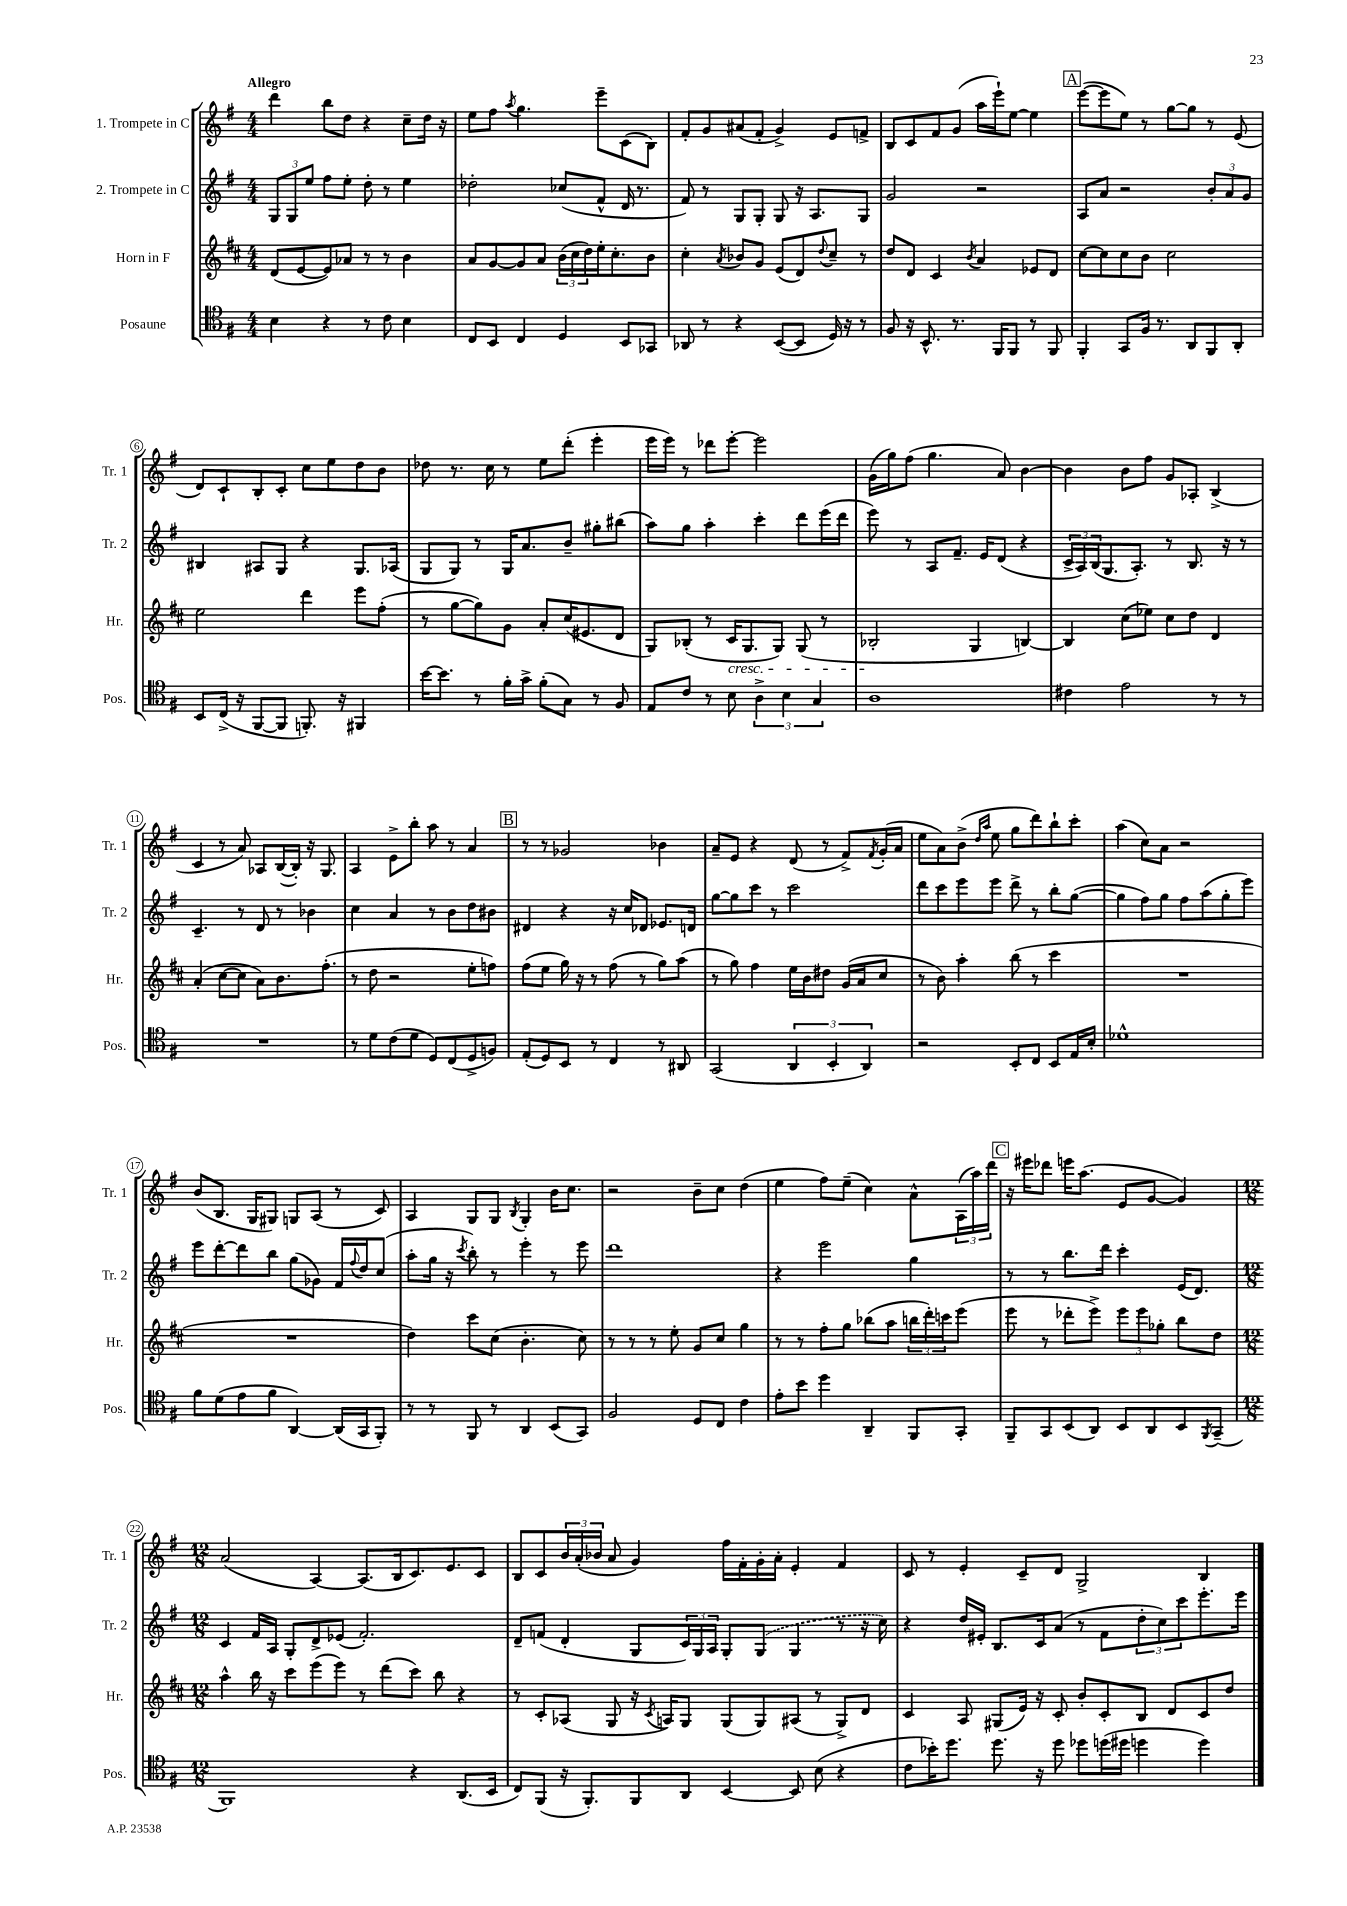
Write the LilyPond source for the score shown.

<<
\new StaffGroup <<
\new Staff = "s0" \with { instrumentName = "1. Trompete in C" shortInstrumentName = "Tr. 1" } {
    \clef treble \key g \major \numericTimeSignature \time 4/4 \tempo "Allegro"
    d'''4 b''8 d''8 r4 c''8-- d''16 r16 |
    e''8 fis''8 \acciaccatura { a''8 } g''4. e'''8-- c'8( b8) |
    fis'8-. g'8 ais'8( fis'8-. g'4->) e'8 f'8-> |
    b8 c'8 fis'8 g'8( a''16 e'''16-!) e''8~ e''4 |
    \mark \markup { \box "A" } e'''8~( e'''8 e''8) r8 g''8~ g''8 r8 e'8( |
    d'8) c'8-! b8-. c'8-. c''8 e''8 d''8 b'8 |
    des''8 r8. c''16 r8 e''8 d'''8-.( e'''4-. |
    e'''16 e'''16) r8 des'''8 e'''8~-. e'''2 |
    g'16( g''16) fis''8( g''4. a'8) b'4~ |
    b'4 b'8 fis''8 g'8 aes8-. b4->( |
    c'4 r8 a'8) aes8 b16~( b16-.) r16 g8. |
    a4 e'8-> b''8-. a''8 r8 a'4 |
    \mark \markup { \box "B" } r8 r8 ges'2 bes'4 |
    a'8-- e'8 r4 d'8( r8 fis'8->) \acciaccatura { fis'8 } g'16-.( a'16 |
    e''8 a'8) b'8->( \grace { d''16 a''16 } e''8 g''8 d'''8) b''8-! c'''8-. |
    a''4( c''8) a'8 r2 |
    b'8( b8. g16 gis8) g8 a8( r8 c'8) |
    a4 g8 g8 \acciaccatura { b8 } g4-. b'16 c''8. |
    r2 b'8-- c''8 d''4( |
    e''4 fis''8) e''8--( c''4) a'8-^ \tuplet 3/2 { a16( a''16) d'''16 } |
    \mark \markup { \box "C" } r16 eis'''16 des'''8 e'''16 a''8.( e'8 g'8~ g'4) |
    \numericTimeSignature \time 12/8 a'2( a4~) a8.( b16 c'8.) e'8. c'8 |
    b8 c'8 \tuplet 3/2 { b'16 a'16-.( bes'16 } a'8 g'4) fis''16 fis'16-. g'16-. a'16-. e'4-. fis'4 |
    c'8 r8 e'4-. c'8-- d'8 g2-> b4 \bar "|." |
}
\new Staff = "s1" \with { instrumentName = "2. Trompete in C" shortInstrumentName = "Tr. 2" } {
    \clef treble \key g \major \numericTimeSignature \time 4/4
    \tuplet 3/2 { g8 g8 e''8 } fis''8 e''8-. d''8-. r8 e''4 |
    des''2-. ces''8( fis'8-^ d'16 r8. |
    fis'8) r8 g8 g8-. g8 r16 a8. g8 |
    g'2 r2 |
    \mark \markup { \box "A" } a8 a'8 r2 \tuplet 3/2 { b'8-. a'8 g'8 } |
    bis4 ais8 g8 r4 g8. aes16( |
    g8 g8) r8 g16 a'8. b'8-- gis''8-. bis''8( |
    a''8) g''8 a''4-. c'''4-. d'''8 e'''16( d'''16 |
    e'''8) r8 a8 fis'8.-- e'16 d'8( r4 |
    \tuplet 3/2 { c'16-> a16) b16( } g8. a8.-.) r8 b8. r16 r8 |
    c'4.-- r8 d'8 r8 bes'4 |
    c''4 a'4 r8 b'8 d''8 bis'8 |
    \mark \markup { \box "B" } dis'4 r4 r16 c''16 des'8 ees'8. d'16 |
    g''8~ g''8 c'''8 r8 c'''2 |
    d'''8 c'''8 e'''8 e'''8 d'''8-> r8 b''8-. g''8~( |
    g''4 fis''8) g''8 fis''8 a''8( g''8-. e'''8) |
    e'''8 d'''8~-. d'''8 b''8 g''8( ges'8) fis'16 \appoggiatura { fis''8 } d''16 c''8( |
    a''8-. g''16 r16 \acciaccatura { c'''8 } b''8-.) r8 e'''4-. r8 e'''8 |
    d'''1 |
    r4 e'''2 g''4 |
    \mark \markup { \box "C" } r8 r8 b''8. d'''16 c'''4-. e'16( d'8.) |
    \numericTimeSignature \time 12/8 c'4 fis'16 a16 g8-. d'8-> ees'8( fis'2.-.) |
    d'8-- f'8( d'4-. g8 \tuplet 3/2 { c'16) g16 a16 } g8-. \once \slurDashed g8( g4 r8 r16 c''16) |
    r4 d''16 eis'16-. b8. c'16 a'8( r8 fis'8 \tuplet 3/2 { d''8-. c''8) c'''8 } e'''8.-. e'''16 \bar "|." |
}
\new Staff = "s2" \with { instrumentName = "Horn in F" shortInstrumentName = "Hr." } {
    \clef treble \key d \major \numericTimeSignature \time 4/4
    d'8( e'8~ e'8) aes'8 r8 r8 b'4 |
    a'8 g'8~ g'8 a'8 \tuplet 3/2 { b'16( cis''16 d''16) } e''16-. cis''8.-. b'8 |
    cis''4-. \acciaccatura { a'8 } bes'8 g'8 e'8( d'8) \appoggiatura { d''8 } cis''8-- r8 |
    d''8 d'8 cis'4 \acciaccatura { b'8 } a'4 ees'8 d'8 |
    \mark \markup { \box "A" } cis''8~ cis''8 cis''8 b'8 cis''2 |
    e''2 d'''4 e'''8 fis''8-.( |
    r8 g''8~ g''8) g'8 a'8-. cis''16( eis'8. d'8 |
    g8) bes8-.( r8 cis'16\cresc g8. g8) g8( r8 |
    bes2-.\! g4 b4~) |
    b4 cis''8( ees''8) cis''8 d''8 d'4 |
    a'4-.( cis''8~ cis''8 a'8) b'8. fis''8.-.( |
    r8 d''8 r2 e''8-. f''8) |
    \mark \markup { \box "B" } fis''8( e''8 g''16) r16 r8 fis''8( r8 g''8) a''8( |
    r8 g''8) fis''4 e''16 b'16 dis''8 g'16( a'16 cis''8 |
    r8 b'8) a''4-. b''8( r8 cis'''4 |
    R1 |
    R1 |
    d''4) cis'''8 cis''8( b'4.-. cis''8) |
    r8 r8 r8 e''8-. g'8 cis''8 g''4 |
    r8 r8 fis''8-. g''8 bes''8( a''8 \tuplet 3/2 { b''16 d'''16-.) c'''16 } e'''8( |
    \mark \markup { \box "C" } e'''8 r8 des'''8-. e'''8->) \tuplet 3/2 { e'''8 e'''8 ges''8-. } b''8 d''8 |
    \numericTimeSignature \time 12/8 a''4-^ b''16 r16 cis'''8 e'''8( e'''8) r8 d'''8( cis'''8) b''8 r4 |
    r8 cis'8-. aes8( g8 r16 \acciaccatura { cis'8 } a16) g8 g8( g8) ais8( r8 g8->) d'8 |
    cis'4 a8 gis8( e'16) r16 cis'8-. b'8-. cis'8-. b8 d'8 cis'8 d''8 \bar "|." |
}
\new Staff = "s3" \with { instrumentName = "Posaune" shortInstrumentName = "Pos." } {
    \clef tenor \key g \major \numericTimeSignature \time 4/4
    b4 r4 r8 c'8 b4 |
    c8 b,8 c4 d4 b,8 ges,8 |
    aes,8 r8 r4 b,8~( b,8 d16) r16 r8 |
    fis8 r16 b,8.-^ r8. fis,16 fis,8 r8 fis,8 |
    \mark \markup { \box "A" } fis,4-. g,8 fis16 r8. a,8 fis,8 a,8-. |
    b,8 c16->( r16 fis,8~ fis,8 f,8.-.) r16 fis,4 |
    b'16~ b'8. r8 fis'16-. g'16-> fis'8-.( g8) r8 fis8 |
    e8 c'8 r8 b8 \tuplet 3/2 { a4-> b4 g4 } |
    a1 |
    cis'4 e'2 r8 r8 |
    R1 |
    r8 d'8 c'8( d'8 d8) c8( d8-> f8) |
    \mark \markup { \box "B" } e8-.( d8) b,8 r8 c4 r8 ais,8 |
    g,2( \tuplet 3/2 { a,4 b,4-. a,4) } |
    r2 b,8-. c8 b,8 e16 b16-. |
    des'1-^ |
    fis'8 d'8( e'8 fis'8 a,4~) a,16( g,16 fis,8-.) |
    r8 r8 fis,8 r8 a,4 b,8( g,8) |
    fis2 d8 c8 c'4 |
    e'8-. b'8 d''4 a,4-- fis,8 g,8-. |
    \mark \markup { \box "C" } fis,8-- g,8 b,8( a,8) b,8 a,8 b,8 \acciaccatura { fis,8 } g,8--( |
    \numericTimeSignature \time 12/8 fis,1) r4 a,8.( b,16 |
    c8) fis,8( r16 fis,8.-.) fis,8 a,8 b,4~ b,8 b8( r4 |
    c'8 bes'16-.) d''8. d''8. r16 d''8 des''8 d''16( dis''16 d''4 d''4) \bar "|." |
}
>>
>>
\layout { \context { \Score \override BarNumber.stencil = #(make-stencil-circler 0.1 0.3 ly:text-interface::print) } }
